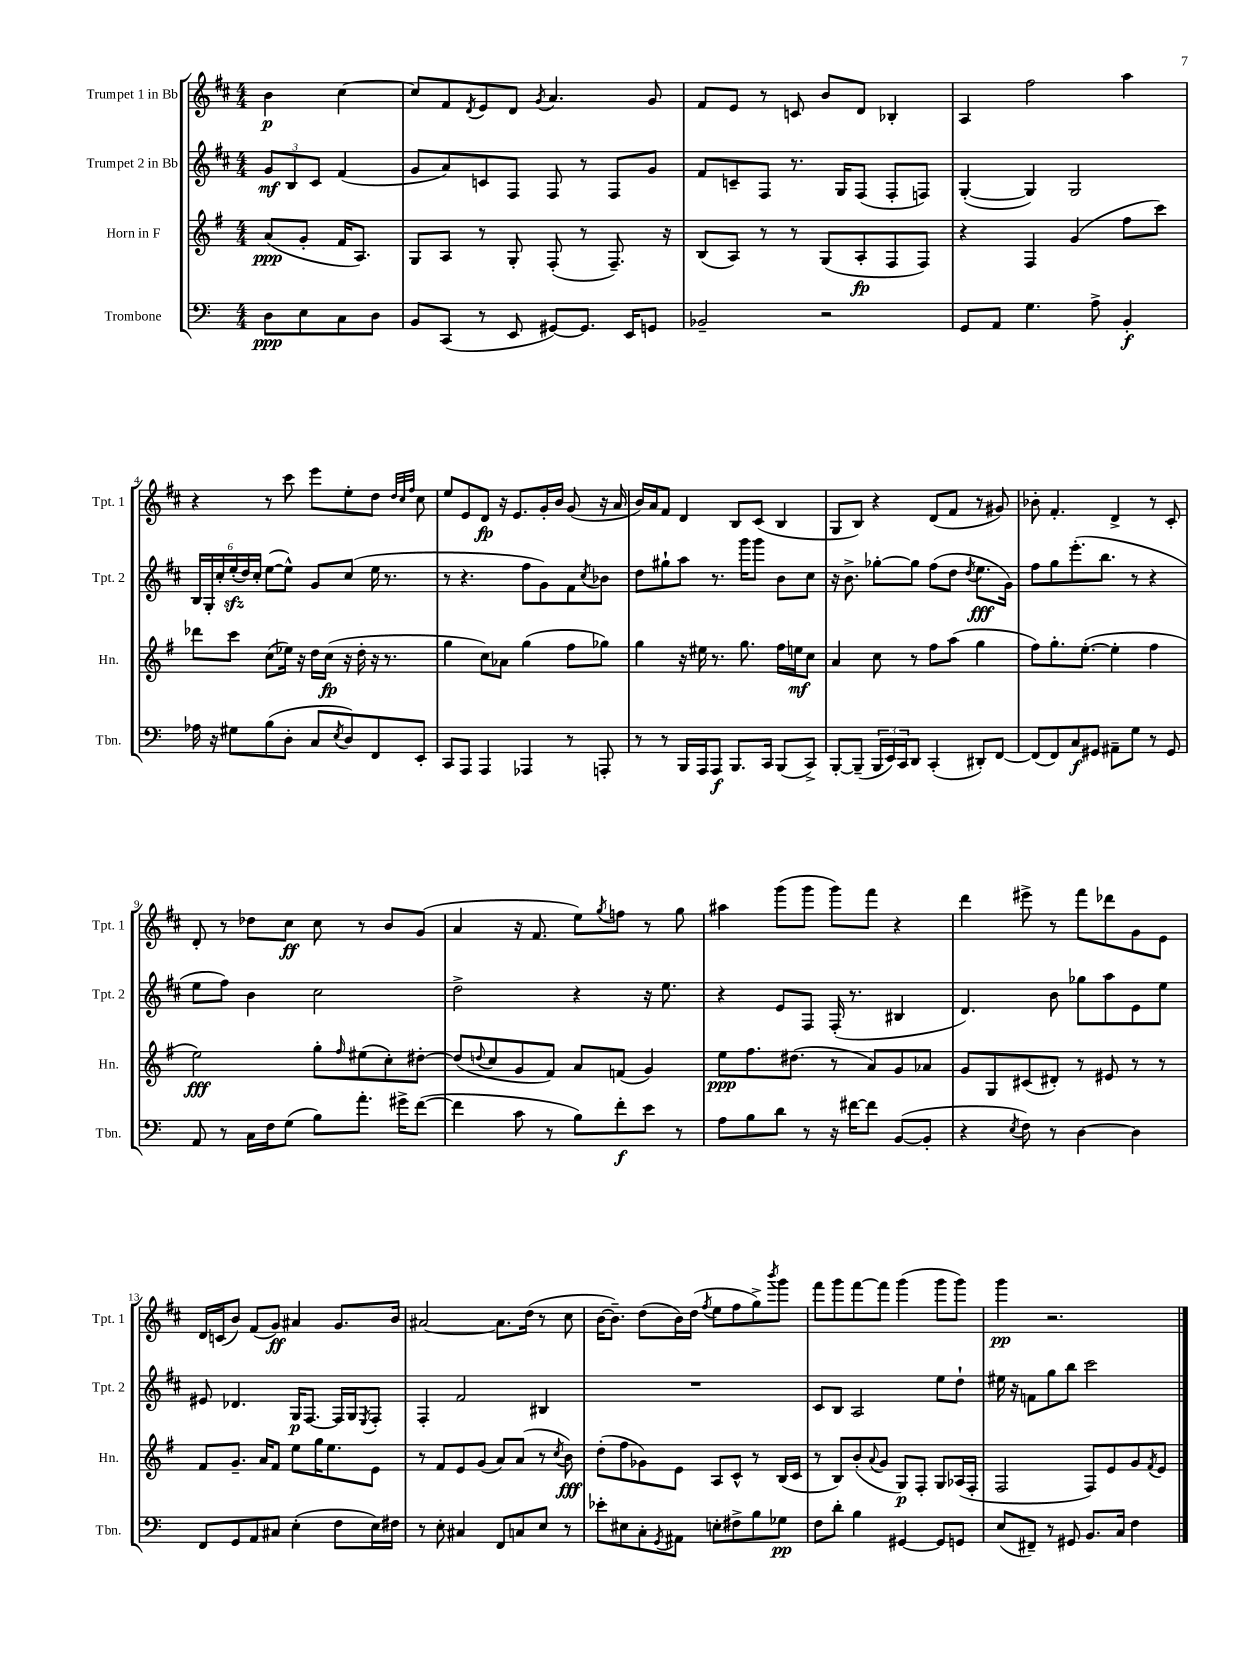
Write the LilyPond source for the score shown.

<<
\new StaffGroup <<
\new Staff = "s0" \with { instrumentName = "Trumpet 1 in Bb" shortInstrumentName = "Tpt. 1" } {
    \clef treble \key d \major \numericTimeSignature \time 4/4 \partial 2
    b'4\p cis''4~ |
    cis''8 fis'8 \acciaccatura { d'8 } e'8 d'8 \acciaccatura { g'8 } a'4. g'8 |
    fis'8 e'8 r8 c'8 b'8 d'8 bes4-. |
    a4 fis''2 a''4 |
    r4 r8 cis'''8 e'''8 e''8-. d''8 \grace { d''32 cis''32 fis''32 } cis''8 |
    e''8 e'8 d'8\fp r16 e'8. g'16-. b'16 g'8( r16 a'16 |
    b'16) a'16 fis'8 d'4 b8 cis'8( b4 |
    g8 b8) r4 d'8( fis'8 r8 gis'8) |
    bes'8-. fis'4.-. d'4-> r8 cis'8-. |
    d'8-. r8 des''8 cis''8\ff cis''8 r8 b'8 g'8( |
    a'4 r16 fis'8. e''8) \acciaccatura { g''8 } f''8 r8 g''8 |
    ais''4 g'''8( g'''8 g'''8) fis'''8 r4 |
    d'''4 eis'''8-> r8 fis'''8 des'''8 g'8 e'8 |
    d'16 c'16( b'8) fis'8( g'8\ff) ais'4 g'8. b'16 |
    ais'2~ ais'8. d''16( r8 cis''8 |
    b'16~ b'8.--) d''8( b'16) d''16( \acciaccatura { fis''8 } e''8 fis''8 g''8->) \acciaccatura { b'''8 } g'''8 |
    fis'''8 g'''8 fis'''8~ fis'''8 g'''4( g'''8 g'''8) |
    g'''4\pp r2. \bar "|." |
}
\new Staff = "s1" \with { instrumentName = "Trumpet 2 in Bb" shortInstrumentName = "Tpt. 2" } {
    \clef treble \key d \major \numericTimeSignature \time 4/4 \partial 2
    \tuplet 3/2 { g'8\mf b8 cis'8 } fis'4( |
    g'8 a'8) c'8 fis8 fis8 r8 fis8 g'8 |
    fis'8 c'8-- fis8 r8. g16 fis8( fis8-. f8) |
    g4~-.( g4) g2 |
    \tuplet 6/4 { b16 g16-. cis''16-. e''16-.\sfz( d''16) cis''16-. } e''8~( e''8-^) g'8 cis''8( e''16 r8. |
    r8 r4. fis''8 g'8) fis'8 \acciaccatura { cis''8 } bes'8 |
    d''8 gis''8-! a''8 r8. g'''16 g'''8 b'8 cis''8 |
    r16 b'8.-> ges''8~-. ges''8 fis''8( d''8 \acciaccatura { d''8 } e''8.\fff g'16) |
    fis''8 g''8 e'''8.-.( b''8. r8 r4 |
    e''8 fis''8) b'4 cis''2 |
    d''2-> r4 r16 e''8. |
    r4 e'8 fis8 fis16-.( r8. bis4 |
    d'4.) b'8 ges''8 a''8 e'8 e''8 |
    eis'8 des'4. g16\p fis8.~ fis16 g16 \acciaccatura { e8 } fis8-. |
    fis4-. fis'2 bis4 |
    R1 |
    cis'8 b8 a2 e''8 d''8-! |
    eis''16 r16 f'8 g''8 b''8 cis'''2 \bar "|." |
}
\new Staff = "s2" \with { instrumentName = "Horn in F" shortInstrumentName = "Hn." } {
    \clef treble \key g \major \numericTimeSignature \time 4/4 \partial 2
    a'8\ppp( g'8-. fis'16 a8.) |
    g8 a8 r8 g8-. fis8-.( r8 fis8.--) r16 |
    b8( a8) r8 r8 g8( a8-.\fp fis8 fis8) |
    r4 fis4 g'4( fis''8 c'''8) |
    des'''8 c'''8 c''8( ees''16) r16 d''16 c''16\fp( r16 d''16-. r16 r8. |
    g''4 c''8) aes'8 g''4( fis''8 ges''8) |
    g''4 r16 eis''16 r8. g''8. fis''16 e''16\mf c''8 |
    a'4 c''8 r8 fis''8 a''8( g''4 |
    fis''8) g''8.-. e''8.~-.( e''4-. fis''4 |
    e''2\fff) g''8-. \grace { fis''16 } eis''8( c''8-.) dis''8~-. |
    dis''8( \appoggiatura { d''8 } c''8 g'8 fis'8) a'8 f'8( g'4) |
    e''8\ppp fis''8. dis''8.( r8 a'8) g'8 aes'8 |
    g'8 g8 cis'8( dis'8-.) r8 eis'8 r8 r8 |
    fis'8 g'8.-- a'16 fis'8 e''8 g''16 e''8. e'8 |
    r8 fis'8 e'8 g'8( a'8) a'8( r8 \acciaccatura { c''8 } b'8\fff) |
    d''8-.( fis''8 ges'8) e'8 a8 c'8-^ r8 b16( c'16 |
    r8 b8) b'8-.( \appoggiatura { a'8 } g'8 g8\p) fis8-. g8 aes16( fis16-. |
    fis2 fis8) e'8 g'8 \acciaccatura { fis'8 } e'8 \bar "|." |
}
\new Staff = "s3" \with { instrumentName = "Trombone" shortInstrumentName = "Tbn." } {
    \clef bass \key c \major \numericTimeSignature \time 4/4 \partial 2
    d8\ppp e8 c8 d8 |
    b,8 c,8( r8 e,8 gis,8~) gis,8. e,16 g,8 |
    bes,2-- r2 |
    g,8 a,8 g4. a8-> b,4-.\f |
    aes16 r16 gis8 b8( d8-. c8 \acciaccatura { e8 } d8) f,8 e,8-. |
    c,8 a,,8 a,,4 aes,,4 r8 a,,8-. |
    r8 r8 b,,16 a,,16 a,,8\f b,,8. c,16 b,,8( c,8->) |
    b,,8~-. b,,8--( \tuplet 3/2 { b,,16 e,16) c,16 } d,8 c,4-.( dis,8-.) f,8~ |
    f,8( f,8) c8\f gis,8 ais,8-- g8 r8 gis,8 |
    a,8 r8 c16 f16 g8( b8) a'8.-. gis'16-> f'8~( |
    f'4 c'8 r8 b8) f'8-.\f e'8 r8 |
    a8 b8 d'8 r8 r16 fis'16~ fis'8 b,8~( b,8-. |
    r4 \acciaccatura { e8 } f8) r8 d4~ d4 |
    f,8 g,8 a,8 cis8 e4-.( f8 e16) fis16 |
    r8 e8-. cis4 f,8 c8 e8 r8 |
    ees'8-. eis8 c8-. \acciaccatura { g,8 } ais,8 e8-. fis8-> b8 ges8\pp |
    f8 d'8-. b4 gis,4~ gis,8 g,8 |
    e8( fis,8--) r8 gis,8 b,8. c16 f4 \bar "|." |
}
>>
>>
